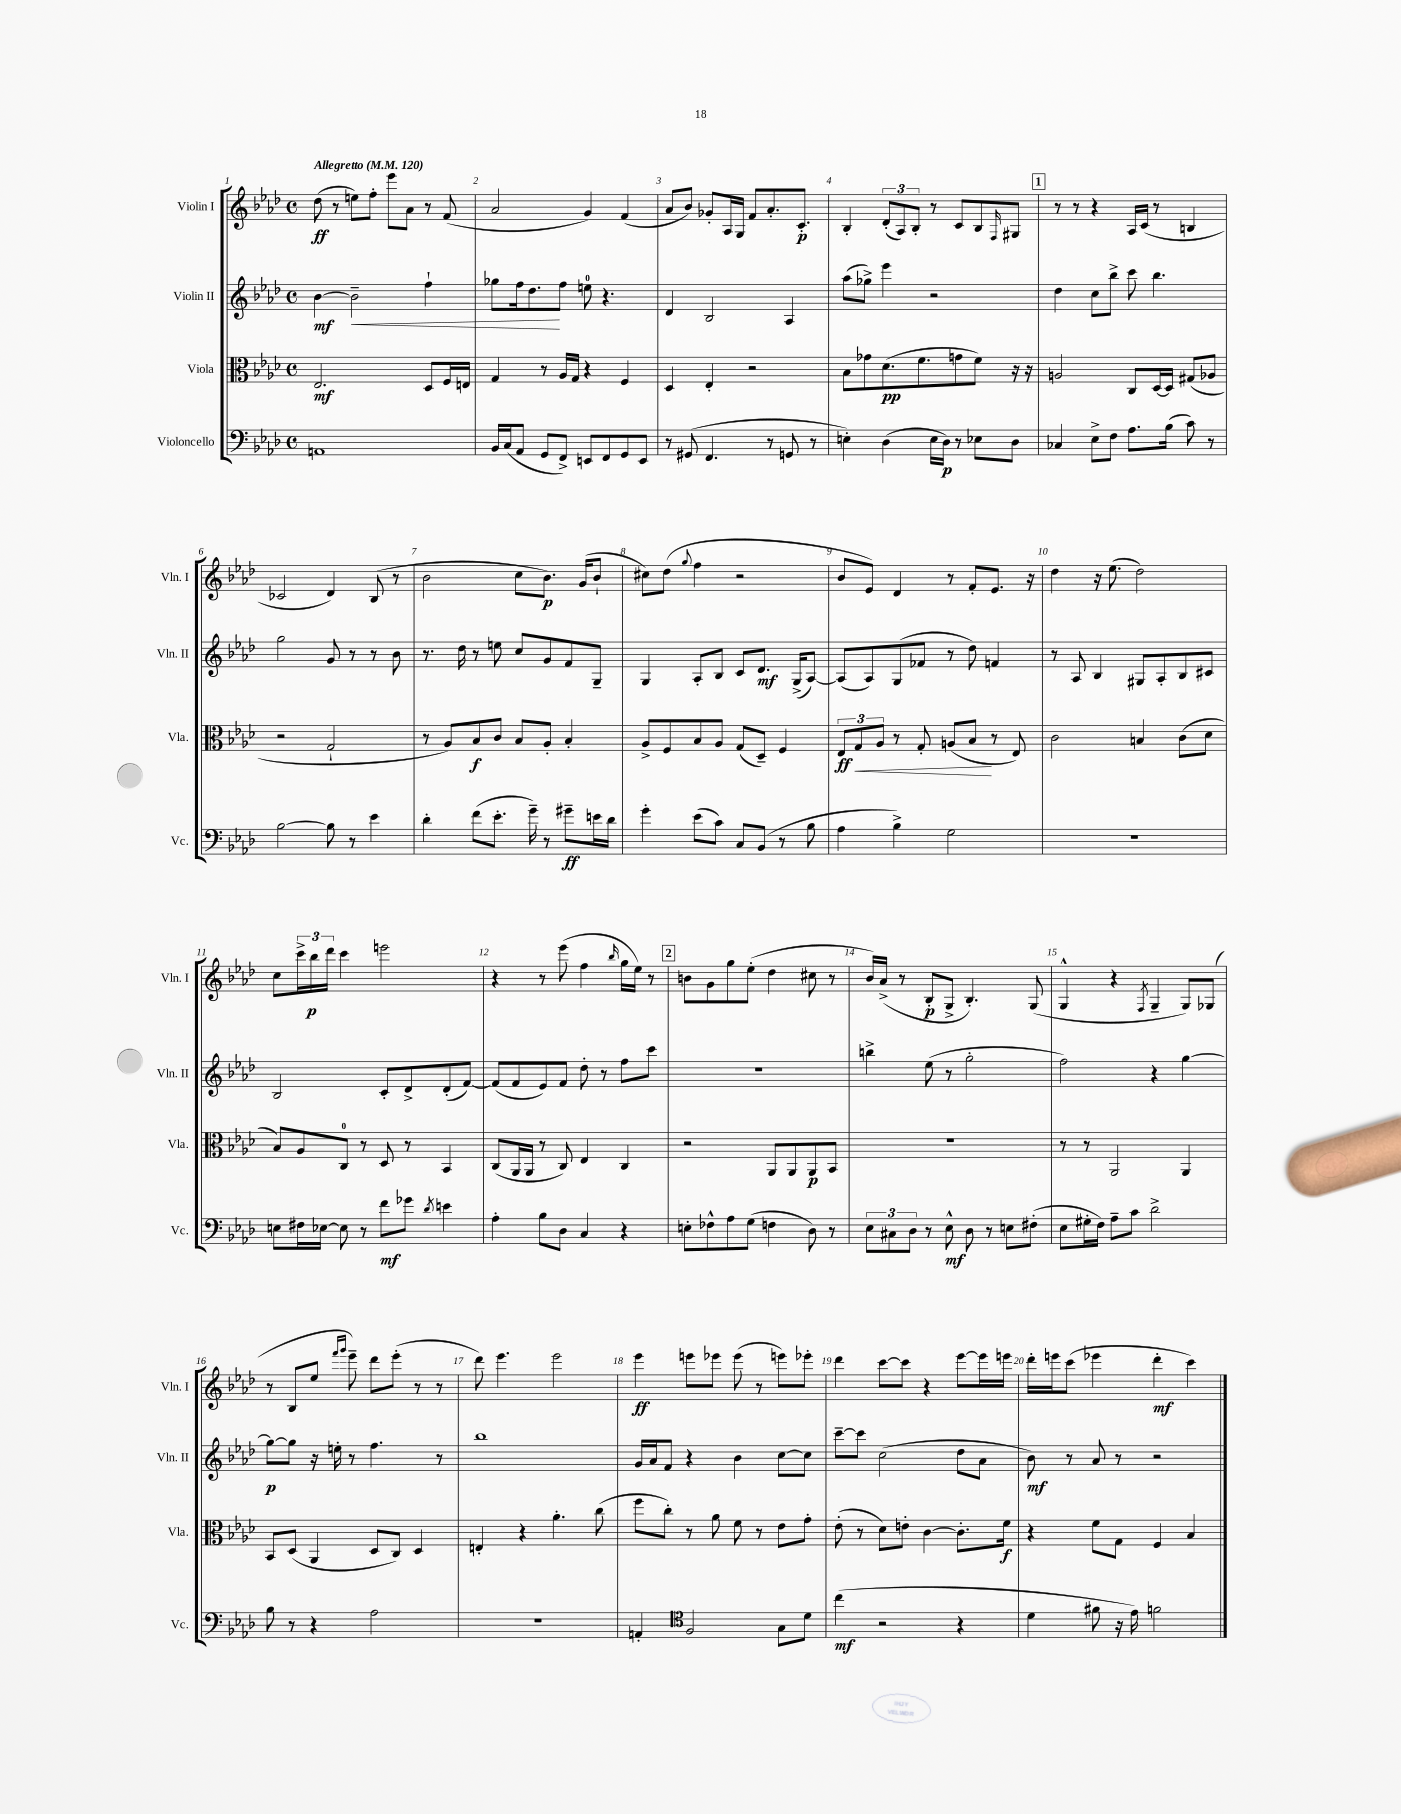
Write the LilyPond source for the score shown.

<<
\new StaffGroup <<
\new Staff = "s0" \with { instrumentName = "Violin I" shortInstrumentName = "Vln. I" } {
    \clef treble \key aes \major \defaultTimeSignature \time 4/4 \tempo "Allegretto" 4 = 120
    des''8\ff( r8 e''8) f''8-. ees'''8 aes'8 r8 f'8( |
    aes'2 g'4) f'4( |
    aes'8 bes'8) ges'8-. aes16 g16 f'8 aes'8.-. c'8.-.\p |
    bes4-. \tuplet 3/2 { des'8-.( aes8) bes8-. } r8 c'8 bes8 \grace { f16 } gis8 |
    \mark \markup { \box "1" } r8 r8 r4 aes16 c'16( r8 b4 |
    ces'2 des'4) bes8( r8 |
    bes'2 c''8 bes'8.\p) g'16( bes'8-! |
    cis''8) des''8( \appoggiatura { g''8 } f''4 r2 |
    bes'8 ees'8) des'4 r8 f'8-. ees'8. r16 |
    des''4 r16 ees''8.( des''2) |
    c''8 \tuplet 3/2 { c'''16-> bes''16\p des'''16 } c'''4 e'''2 |
    r4 r8 ees'''8( f''4 \grace { bes''16 } g''16 ees''16) r8 |
    \mark \markup { \box "2" } b'8 g'8 g''8 ees''8-.( des''4 cis''8 r8 |
    bes'16) aes'16->( r8 bes8-.\p g8-> bes4.-.) g8( |
    g4-^ r4 \acciaccatura { f8 } g4-- g8) ges8( |
    r8 bes8 ees''8 \grace { f'''16 g'''16 } ees'''8--) des'''8 ees'''8-.( r8 r8 |
    des'''8) ees'''4. ees'''2 |
    ees'''4\ff e'''8 ees'''8 ees'''8( r8 e'''8) ees'''8-. |
    des'''4 c'''8~ c'''8 r4 ees'''8~ ees'''16 e'''16 |
    des'''16-. e'''16 c'''8( ees'''4 des'''4-.\mf c'''4) \bar "|." |
}
\new Staff = "s1" \with { instrumentName = "Violin II" shortInstrumentName = "Vln. II" } {
    \clef treble \key aes \major \defaultTimeSignature \time 4/4
    bes'4~\mf bes'2--\< f''4-! |
    ges''8 f''16 des''8.\! f''8 e''8-0 r4. |
    des'4 bes2 aes4 |
    aes''8( ges''8->) ees'''4 r2 |
    \mark \markup { \box "1" } des''4 c''8 bes''8-> c'''8 bes''4. |
    g''2 g'8 r8 r8 bes'8 |
    r8. des''16 r8 e''8 c''8 g'8 f'8 g8-- |
    g4 aes8-. bes8 c'8 des'8.\mf g16->( aes8~) |
    aes8( aes8) g8( fes'8 r8 des''8) f'4 |
    r8 aes8 bes4 gis8 aes8-. bes8 cis'8 |
    bes2 c'8-. des'8-> des'8-.( f'8~) |
    f'8( f'8 ees'8) f'8 des''8-. r8 f''8 c'''8 |
    \mark \markup { \box "2" } R1 |
    b''4-> ees''8( r8 g''2-. |
    f''2) r4 g''4~ |
    g''8~\p g''8 r16 e''16-. r8 f''4. r8 |
    bes''1 |
    g'16 aes'16 f'8 r4 bes'4 c''8~ c''8 |
    c'''8~-- c'''8 c''2( des''8 aes'8 |
    bes'8\mf) r8 aes'8 r8 r2 \bar "|." |
}
\new Staff = "s2" \with { instrumentName = "Viola" shortInstrumentName = "Vla." } {
    \clef alto \key aes \major \defaultTimeSignature \time 4/4
    ees2.\mf des8 f16 e16 |
    g4 r8 aes16 g16 r4 f4 |
    des4 ees4-. r2 |
    bes8 ges'8 des'8.\pp( f'8. g'8 f'8) r16 r16 |
    \mark \markup { \box "1" } a2 c8 des16~ des16 gis8( aes8 |
    r2 g2-! |
    r8 aes8) bes8\f c'8 bes8 aes8-. bes4-. |
    aes8-> f8 bes8 aes8 g8( des8--) f4 |
    \tuplet 3/2 { ees8\ff g8\< aes8 } r8 g8-. a8( bes8\! r8 ees8) |
    c'2 b4 c'8( des'8 |
    bes8) aes8 c8-0 r8 des8 r8 bes,4 |
    c8( aes,16 aes,16 r8 c8) ees4 c4 |
    \mark \markup { \box "2" } r2 aes,8 aes,8 aes,8\p bes,8 |
    R1 |
    r8 r8 aes,2 aes,4 |
    bes,8 des8( aes,4 des8 c8) des4 |
    e4-. r4 aes'4.-. c''8( |
    f''8 c''8-.) r8 aes'8 f'8 r8 ees'8 g'8-. |
    ees'8-.( r8 des'8) e'8-. c'4~ c'8.-. f'16\f |
    r4 f'8 g8 f4 bes4 \bar "|." |
}
\new Staff = "s3" \with { instrumentName = "Violoncello" shortInstrumentName = "Vc." } {
    \clef bass \key aes \major \defaultTimeSignature \time 4/4
    a,1 |
    bes,16 c16( aes,8 g,8 f,8->) e,8 f,8 g,8 e,8 |
    r8 gis,8( f,4. r8 g,8 r8 |
    e4-.) des4( e16 des16\p) r8 ees8 des8 |
    \mark \markup { \box "1" } ces4 ees8-> f8 aes8. bes16( c'8) r8 |
    bes2~ bes8 r8 ees'4 |
    des'4-. f'8( ees'8.-. g'16--) r8 gis'8--\ff e'16 des'16 |
    g'4-. ees'8( c'8) c8 bes,8( r8 bes8 |
    aes4 bes4->) g2 |
    R1 |
    e8 fis16 ees16~ ees8 r8 f'8\mf ges'8 \acciaccatura { des'8 } e'4 |
    aes4-. bes8 des8 c4 r4 |
    \mark \markup { \box "2" } e8-. fes8-^ aes8 g8( f4 des8) r8 |
    \tuplet 3/2 { ees8 cis8 des8 } r8 ees8-^\mf des8 r8 e8 fis8-.( |
    ees8 gis16-. f16) aes8-- c'8 des'2-> |
    bes8 r8 r4 aes2 |
    R1 |
    a,4-. \clef tenor f2 g8 des'8 |
    c''4\mf( r2 r4 |
    des'4 fis'8 r16 ees'16) f'2 \bar "|." |
}
>>
>>
\layout { \context { \Score \override BarNumber.break-visibility = ##(#f #t #t) barNumberVisibility = #all-bar-numbers-visible } }
